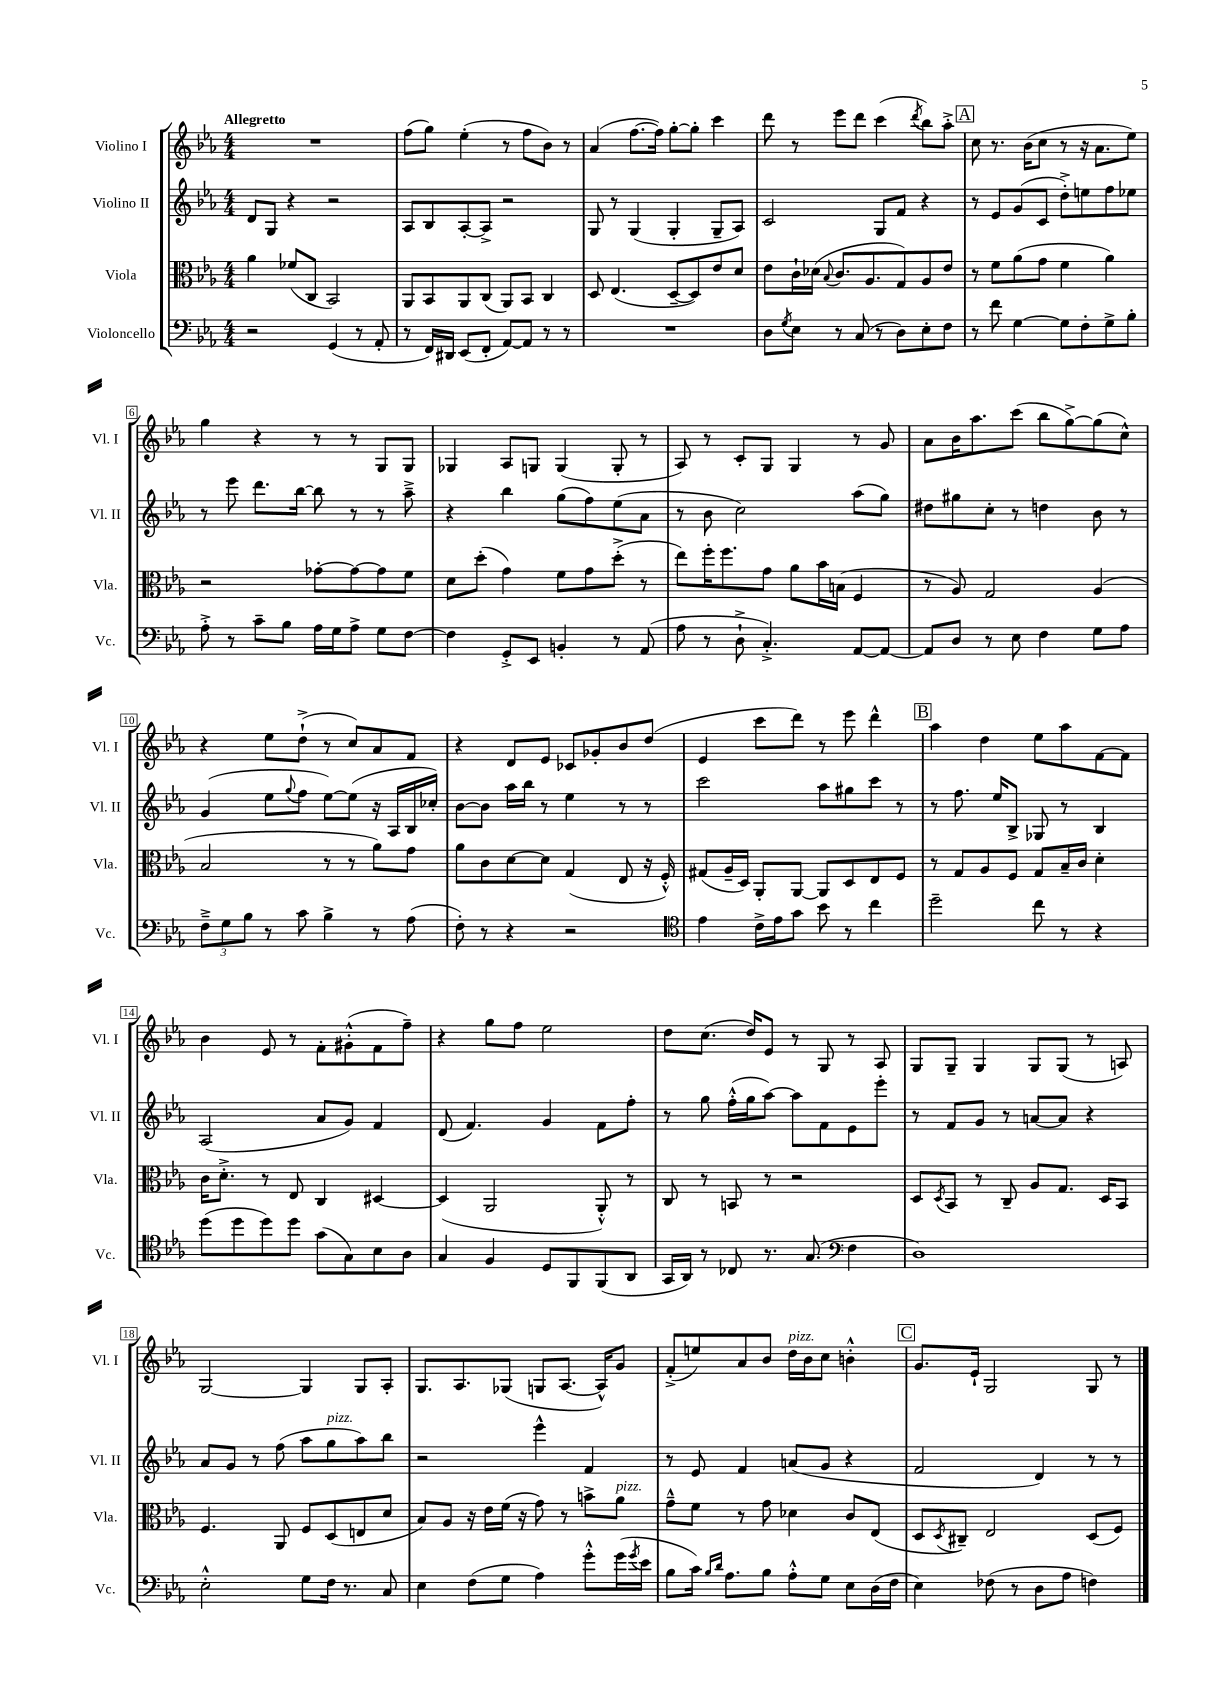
<<
\new StaffGroup <<
\new Staff = "s0" \with { instrumentName = "Violino I" shortInstrumentName = "Vl. I" } {
    \clef treble \key ees \major \numericTimeSignature \time 4/4 \tempo "Allegretto"
    R1 |
    f''8( g''8) ees''4-.( r8 f''8 bes'8) r8 |
    aes'4( f''8.~ f''16) g''8~-. g''8-. c'''4 |
    d'''8 r8 ees'''8 d'''8 c'''4( \acciaccatura { d'''8 } bes''8) aes''8-.-> |
    \mark \markup { \box "A" } c''8 r8. bes'16( c''8 r8 r16 aes'8. ees''8) |
    g''4 r4 r8 r8 g8 g8 |
    ges4 aes8 g8 g4( g8-. r8 |
    aes8) r8 c'8-. g8 g4 r8 g'8 |
    aes'8 bes'16 aes''8. c'''8( bes''8 g''8~->) g''8( c''8-^) |
    r4 ees''8 d''8-!->( r8 c''8) aes'8 f'8 |
    r4 d'8 ees'8 ces'8 ges'8-. bes'8 d''8( |
    ees'4 c'''8 d'''8) r8 ees'''8 d'''4-^ |
    \mark \markup { \box "B" } aes''4 d''4 ees''8 aes''8 f'8~ f'8 |
    bes'4 ees'8 r8 f'8-. gis'8-.-^( f'8 f''8--) |
    r4 g''8 f''8 ees''2 |
    d''8 c''8.( d''16) ees'8 r8 g8 r8 aes8 |
    g8 g8-- g4 g8 g8( r8 a8) |
    g2~ g4 g8 aes8-. |
    g8. aes8. ges8( g8 aes8.~ aes16-^) g'8 |
    f'8-.->( e''8) aes'8 bes'8 d''16^\markup { \italic "pizz." } bes'16 c''8 b'4-.-^ |
    \mark \markup { \box "C" } g'8. ees'16-! g2 g8 r8 \bar "|." |
}
\new Staff = "s1" \with { instrumentName = "Violino II" shortInstrumentName = "Vl. II" } {
    \clef treble \key ees \major \numericTimeSignature \time 4/4
    d'8 g8 r4 r2 |
    aes8 bes8 aes8~-. aes8-> r2 |
    g8 r8 g4( g4-. g8-- aes8) |
    c'2 g8 f'8 r4 |
    \mark \markup { \box "A" } r8 ees'8 g'8( c'8 d''8-.->) e''8 f''8 ees''8 |
    r8 ees'''8 d'''8. bes''16~ bes''8 r8 r8 aes''8---> |
    r4 bes''4 g''8( f''8) ees''8( aes'8 |
    r8 bes'8 c''2) aes''8( g''8) |
    dis''8 gis''8 c''8-. r8 d''4 bes'8 r8 |
    g'4( ees''8 \appoggiatura { g''8 } f''8 ees''8~) ees''8( r16 aes16 bes16 ces''16-.) |
    bes'8~ bes'8 aes''16 bes''16 r8 ees''4 r8 r8 |
    c'''2 aes''8 gis''8 c'''8 r8 |
    \mark \markup { \box "B" } r8 f''8. ees''16 bes8-> ges8 r8 bes4 |
    aes2( aes'8 g'8) f'4 |
    d'8( f'4.) g'4 f'8 f''8-. |
    r8 g''8 f''16-.-^( g''16 aes''8~) aes''8 f'8 ees'8 ees'''8-. |
    r8 f'8 g'8 r8 a'8~ a'8 r4 |
    aes'8 g'8 r8 f''8( aes''8 g''8^\markup { \italic "pizz." } aes''8) bes''8 |
    r2 ees'''4-^ f'4 |
    r8 ees'8 f'4 a'8( g'8 r4 |
    \mark \markup { \box "C" } f'2 d'4) r8 r8 \bar "|." |
}
\new Staff = "s2" \with { instrumentName = "Viola" shortInstrumentName = "Vla." } {
    \clef alto \key ees \major \numericTimeSignature \time 4/4
    aes'4 fes'8( c8 bes,2) |
    aes,8 bes,8 aes,8 c8( aes,8) bes,8 c4 |
    d8 ees4.( d8~-- d8) ees'8 d'8 |
    ees'8 c'16-! des'16( \appoggiatura { bes8 } c'8. aes8. g8) aes8 ees'8 |
    \mark \markup { \box "A" } r8 f'8 aes'8( g'8 f'4 aes'4) |
    r2 ges'8~-. ges'8~ ges'8 f'8 |
    d'8 d''8-.( g'4) f'8 g'8 d''8-.->( r8 |
    ees''8) f''16-. f''8. g'8 aes'8 bes'16 b16( f4 |
    r8 aes8) g2 aes4( |
    bes2 r8 r8 aes'8) g'8 |
    aes'8 c'8 d'8~ d'8 g4( ees8 r16 f16-.-^) |
    gis8( aes16-- d16) aes,8-. aes,8~ aes,8 d8 ees8 f8 |
    \mark \markup { \box "B" } r8 g8 aes8 f8 g8 bes16-- c'16 d'4-. |
    c'16 d'8.-.-> r8 ees8 c4 dis4~ |
    dis4( aes,2 aes,8-.-^) r8 |
    c8 r8 b,8 r8 r2 |
    d8 \acciaccatura { d8 } bes,8 r8 c8-- aes8 g8. d16 bes,8 |
    f4. aes,8 f8 d8( e8 d'8 |
    bes8) aes8 r16 ees'16 f'16( r16 g'8) r8 b'8-> aes'8^\markup { \italic "pizz." } |
    g'8---^ f'8 r8 g'8 des'4 c'8 ees8( |
    \mark \markup { \box "C" } d8 \acciaccatura { d8 } cis8--) ees2 d8( f8) \bar "|." |
}
\new Staff = "s3" \with { instrumentName = "Violoncello" shortInstrumentName = "Vc." } {
    \clef bass \key ees \major \numericTimeSignature \time 4/4
    r2 g,4( r8 aes,8-. |
    r8 f,16) dis,16 ees,8( f,8-. aes,8~) aes,8 r8 r8 |
    R1 |
    d8 \acciaccatura { g8 } ees8 r8 c8( r8 d8) ees8-. f8 |
    \mark \markup { \box "A" } r8 f'8 g4~ g8 f8-. g8-> bes8-. |
    aes8-.-> r8 c'8-- bes8 aes16 g16 aes8-> g8 f8~ |
    f4 g,8-.-> ees,8 b,4-. r8 aes,8( |
    aes8 r8 d8-!-> c4.-.->) aes,8~ aes,8~ |
    aes,8 d8 r8 ees8 f4 g8 aes8 |
    \tuplet 3/2 { f8---> g8 bes8 } r8 c'8 bes4-> r8 aes8( |
    f8-.) r8 r4 r2 |
    \clef tenor ees'4 c'16-> ees'16 g'8 bes'8 r8 c''4 |
    \mark \markup { \box "B" } d''2-- c''8 r8 r4 |
    d''8( d''8 d''8) d''8 g'8( g8) bes8 aes8 |
    g4 f4 d8 f,8 f,8( aes,8 |
    g,16 aes,16) r8 ces8 r8. g8.( \clef bass f4 |
    d1) |
    ees2-.-^ g8 f16 r8. c8 |
    ees4 f8( g8 aes4) g'8-.-^ g'16( \acciaccatura { g'8 } ees'16 |
    bes8 c'16) \grace { bes16 d'16 } aes8. bes8 aes8-.-^ g8 ees8 d16( f16 |
    \mark \markup { \box "C" } ees4) fes8( r8 d8 aes8 f4) \bar "|." |
}
>>
>>
\layout { \context { \Score \override BarNumber.stencil = #(make-stencil-boxer 0.1 0.3 ly:text-interface::print) } }
